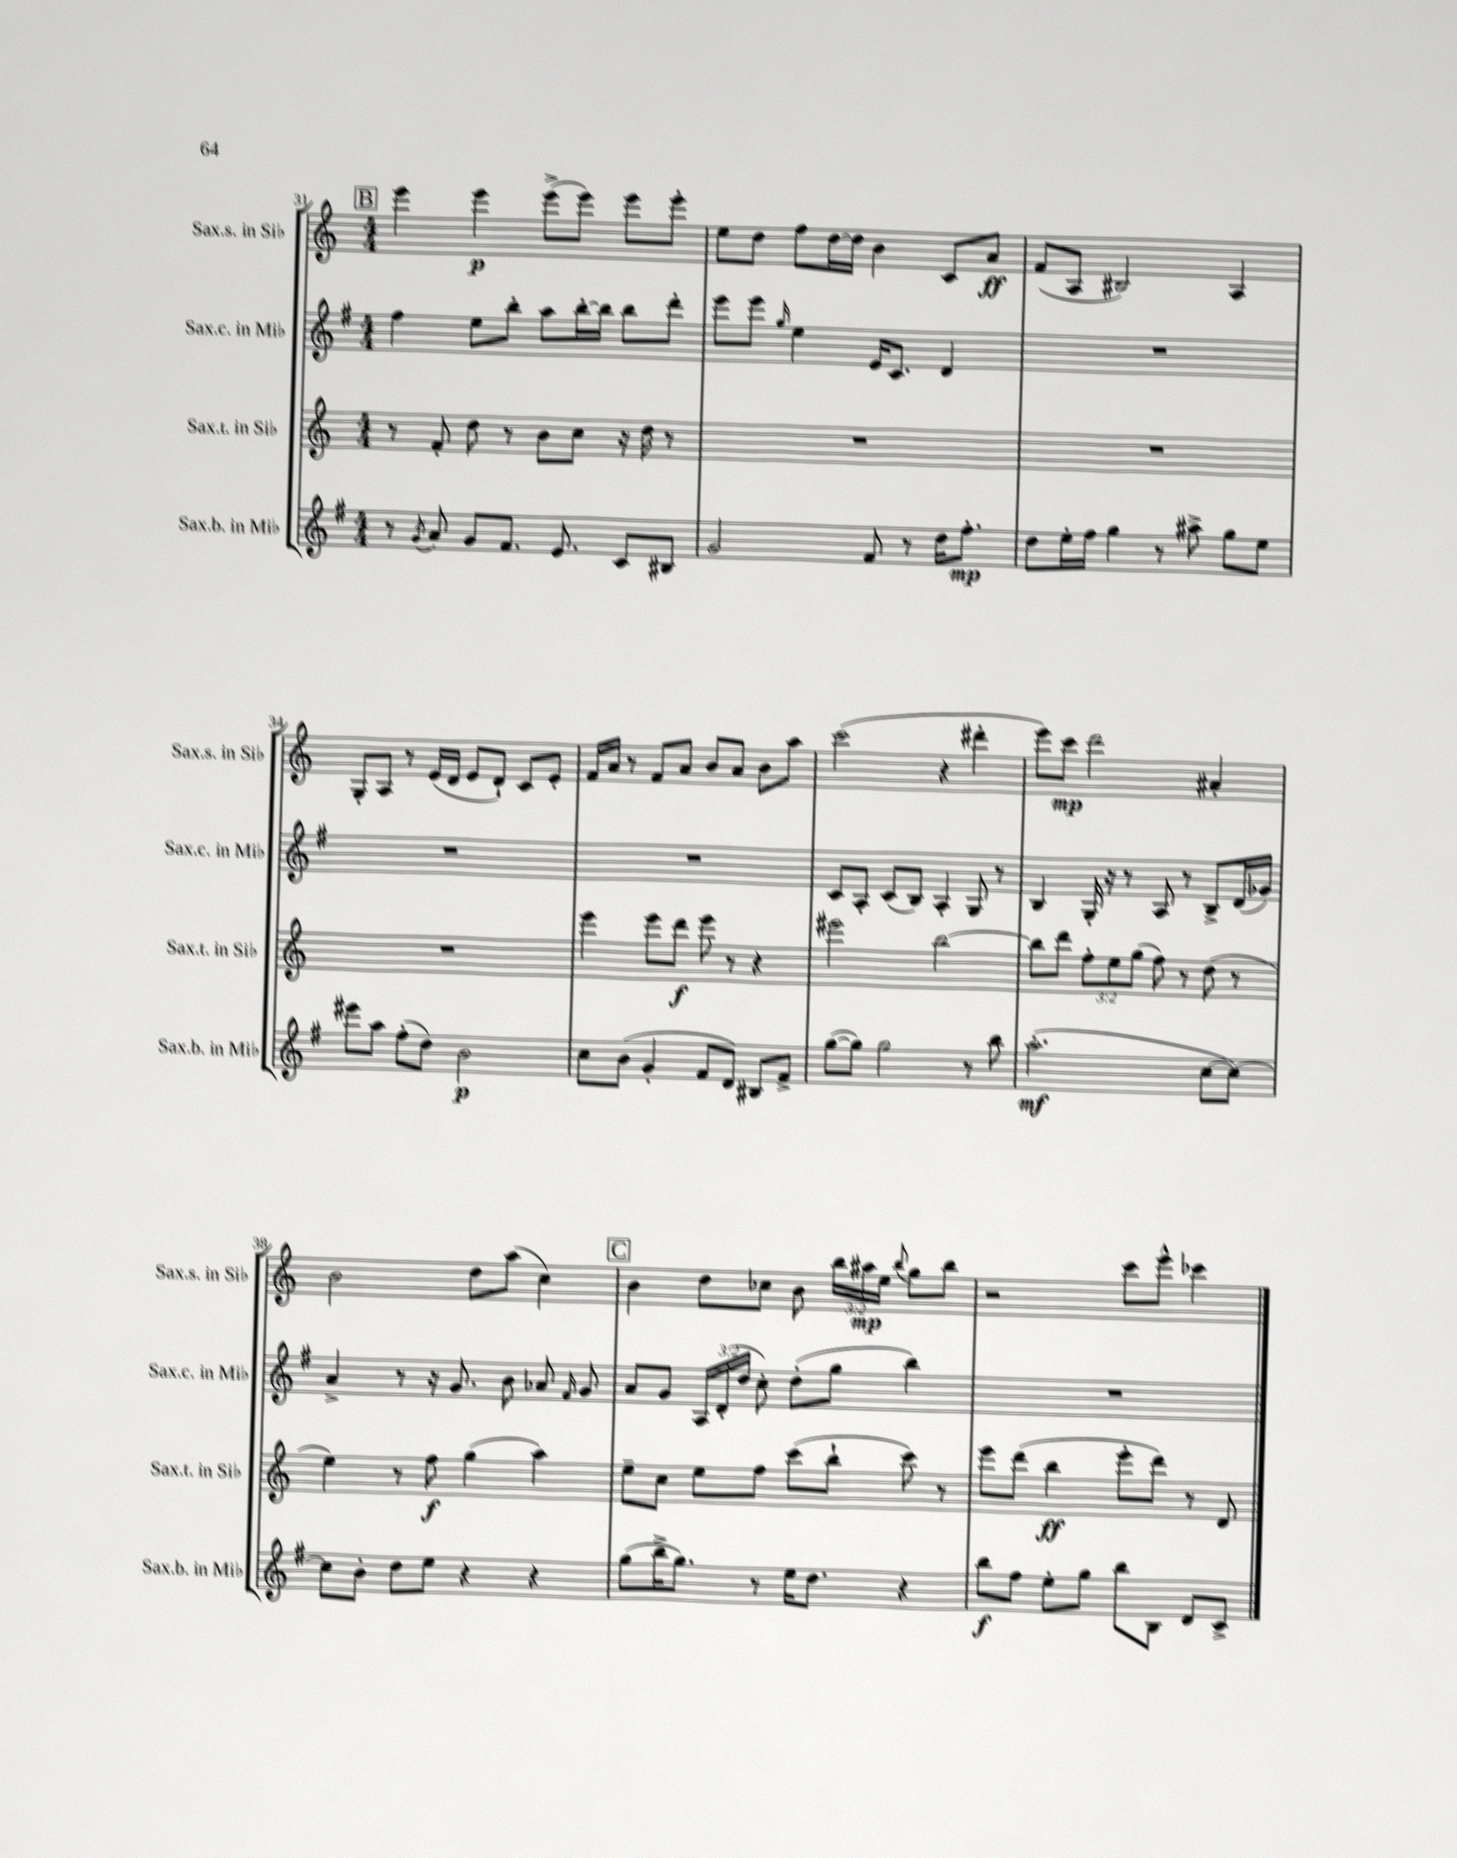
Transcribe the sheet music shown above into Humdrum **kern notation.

**kern	**dynam	**kern	**dynam	**kern	**kern	**dynam
*part4	*part4	*part3	*part3	*part2	*part1	*part1
*staff4	*staff4	*staff3	*staff3	*staff2	*staff1	*staff1
*I"Sax.b. in Mi♭	*	*I"Sax.t. in Si♭	*	*I"Sax.c. in Mi♭	*I"Sax.s. in Si♭	*
*I'Sax.b. in Mi♭	*	*I'Sax.t. in Si♭	*	*I'Sax.c. in Mi♭	*I'Sax.s. in Si♭	*
*clefG2	*	*clefG2	*	*clefG2	*clefG2	*
*k[f#]	*	*k[]	*	*k[f#]	*k[]	*
*M4/4	*	*M4/4	*	*M4/4	*M4/4	*
!!LO:REH:place=s1:t=B
=31	=31	=31	=31	=31	=31	=31
8r	.	8r	.	4ff#\	4eee\	.
8qg/	.	.	.	.	.	.
8a/	.	8f'/	.	.	.	.
8g/L	.	8dd\	.	8ee\L	4eee\	p
8.f#/J	.	8r	.	8bb'\J	.	.
.	.	8b\L	.	8aa\L	(8eee^\L	.
8.e/	.	.	.	.	.	.
.	.	8cc\J	.	[16bb'\L	8eee\J)	.
.	.	.	.	16bb\JJ]	.	.
8c/L	.	16r	.	8bb\L	8eee\L	.
.	.	16dd\	.	.	.	.
8B#X/J	.	8r	.	8ddd'\J	8eee'\J	.
=32	=32	=32	=32	=32	=32	=32
2g/	.	1r	.	8eee\L	8ee\L	.
.	.	.	.	8eee\J	8dd\J	.
.	.	.	.	16qqgg/	.	.
.	.	.	.	4ee\	8ff\L	.
.	.	.	.	.	[16dd\L	.
.	.	.	.	.	16dd\JJ]	.
8f#/	.	.	.	16e/KL	4b\	.
.	.	.	.	8.c/J	.	.
8r	.	.	.	.	.	.
16dd\KL	.	.	.	4d/	8c/L	.
8.ff#'\J	mp	.	.	.	.	.
.	.	.	.	.	8a/J	ff
=33	=33	=33	=33	=33	=33	=33
8dd\L	.	1r	.	1r	(8f/L	.
16ee'\L	.	.	.	.	8A/J	.
16ff#\JJ	.	.	.	.	.	.
4gg\	.	.	.	.	2B#X/)	.
8r	.	.	.	.	.	.
8aa#X^\	.	.	.	.	.	.
8gg\L	.	.	.	.	4A/	.
8ee\J	.	.	.	.	.	.
!!LO:LB:g=z
=34	=34	=34	=34	=34	=34	=34
8eee#X\L	.	1r	.	1r	8G'/L	.
8aa\J	.	.	.	.	8A/J	.
(8ff#'\L	.	.	.	.	8r	.
8dd\J)	.	.	.	.	(16e/LL	.
.	.	.	.	.	16d/JJ	.
2b\	p	.	.	.	8e/L	.
.	.	.	.	.	8d`/J)	.
.	.	.	.	.	8c/L	.
.	.	.	.	.	8e'/J	.
=35	=35	=35	=35	=35	=35	=35
8cc\L	.	4eee\	.	1r	16f/LL	.
.	.	.	.	.	16a/JJ	.
(8b\J	.	.	.	.	8r	.
4g'/	.	8eee\L	.	.	8f/L	.
.	.	8ddd\J	f	.	8a/J	.
8f#/L	.	8eee\	.	.	8b/L	.
8d/J)	.	8r	.	.	8a/J	.
8B#X/L	.	4r	.	.	8b\L	.
8f#^/J	.	.	.	.	8aa\J	.
=36	=36	=36	=36	=36	=36	=36
([8gg\L	.	2eee#X\	.	8c/L	(2ccc\	.
8gg\J])	.	.	.	8A'/J	.	.
2gg\	.	.	.	(8c/L	.	.
.	.	.	.	8B/J)	.	.
.	.	[2bb\	.	4A'/	4r	.
8r	.	.	.	8G/	4ddd#X'\	.
8bb\	.	.	.	8r	.	.
=37	=37	=37	=37	=37	=37	=37
(2.aa'\	mf	8bb\L]	.	4B/	8eee\L)	.
.	.	8ddd\J	.	.	8ccc\J	mp
.	.	12ff'\L	.	16G'/	2ddd\	.
.	.	.	.	16r	.	.
.	.	12ee\	.	.	.	.
.	.	.	.	8r	.	.
.	.	(12gg\J	.	.	.	.
.	.	8ff\)	.	8A/	.	.
.	.	8r	.	8r	.	.
[8cc\L	.	(8dd\	.	8B^/L	4a#X'/	.
8cc\J_)	.	8r	.	(16d/L	.	.
.	.	.	.	16g-X/JJ)	.	.
!!LO:LB:g=z
=38	=38	=38	=38	=38	=38	=38
8cc\L]	.	4ee\)	.	4a^/	2b\	.
8b'\J	.	.	.	.	.	.
8dd\L	.	8r	.	8r	.	.
8ee\J	.	8ff\	f	16r	.	.
.	.	.	.	8.g/	.	.
4r	.	(4gg\	.	.	8dd\L	.
.	.	.	.	8b\	(8aa\J	.
4r	.	4aa\)	.	8a-X/	4cc\)	.
.	.	.	.	16qqf#/	.	.
.	.	.	.	8g/	.	.
!!LO:REH:place=s1:t=C
=39	=39	=39	=39	=39	=39	=39
(8gg\L	.	8ee~\L	.	8a/L	4b\	.
16bb^\K	.	8cc\J	.	8g/J	.	.
8.gg\J)	.	.	.	.	.	.
.	.	8ee\L	.	24A/LL	8dd\L	.
.	.	.	.	(24d'/	.	.
.	.	.	.	24dd/JJ	.	.
8r	.	8ff\J	.	8cc'\)	8cc-X\J	.
16ee\KL	.	(8ccc\L	.	(8dd'\L	8b\	.
8.dd\J	.	.	.	.	.	.
.	.	8bb`\J	.	8gg\J	24bb\LL	.
.	.	.	.	.	24aa#X\	mp
.	.	.	.	.	24ee\JJ	.
.	.	.	.	.	8qqbb/	.
4r	.	8ccc\)	.	4bb\)	8gg\L	.
.	.	8r	.	.	8bb\J	.
=40	=40	=40	=40	=40	=40	=40
8bb\L	f	8eee\L	.	1r	2r	.
8ff#\J	.	(8ddd\J	.	.	.	.
8ee'\L	.	4bb\	ff	.	.	.
8gg\J	.	.	.	.	.	.
8bb\L	.	8eee'\L	.	.	8ccc\L	.
8B\J	.	8ddd\J)	.	.	8eee^^\J	.
8d/L	.	8r	.	.	4ccc-X\	.
8c^/J	.	8d/	.	.	.	.
==	==	==	==	==	==	==
*-	*-	*-	*-	*-	*-	*-
